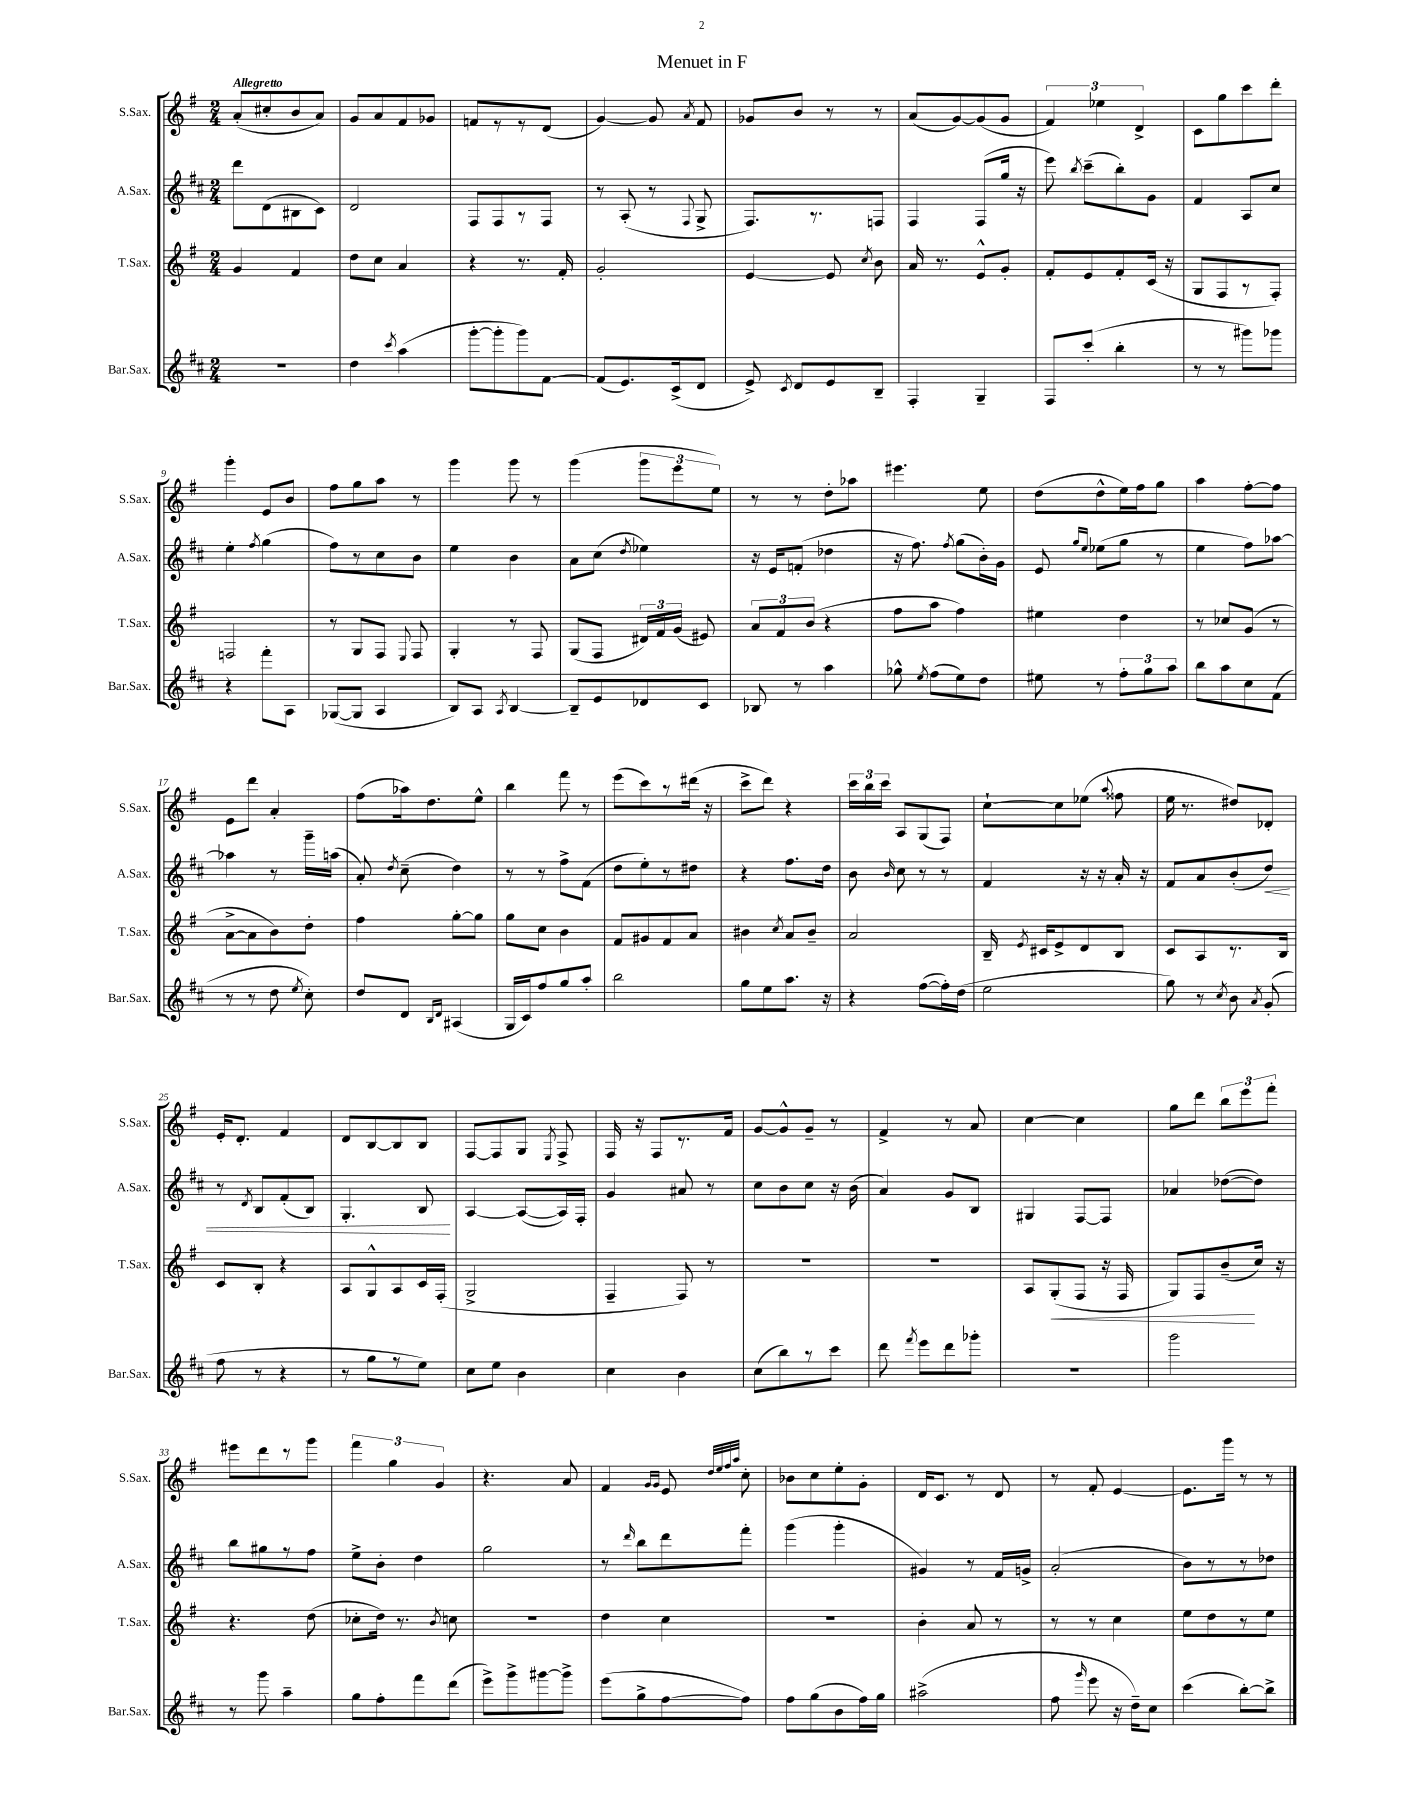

**kern	**kern	**kern	**kern
*staff4	*staff3	*staff2	*staff1
*clefG2	*clefG2	*clefG2	*clefG2
*k[f#c#]	*k[f#]	*k[f#c#]	*k[f#]
*M2/4	*M2/4	*M2/4	*M2/4
2r	4g	8ddd	(8a'
.	.	(8d	8cc#'
.	4f#	8B#	8b
.	.	8c#)	8a)
=	=	=	=
4dd	8dd	2d	8g
.	8cc	.	8a
8qccc#	.	.	.
(4aa	4a	.	8f#
.	.	.	8g-
=	=	=	=
[8ggg'	4r	8F#	8f
8ggg']	.	8F#	8r
8ggg)	8.r	8r	8r
[8f#	.	8F#	(8d
.	16f#'	.	.
=	=	=	=
(8f#]	2g'	8r	[4g)
8.e)	.	(8A'	.
.	.	8r	8g]
(16c#^	.	.	.
.	.	8qqF#	8qa
8d	.	8G^	8f#
=	=	=	=
8e^)	[4e	8.F#)	8g-
8qc#	.	.	.
8d	.	.	8b
.	.	8.r	.
8e	8e]	.	8r
.	8qcc	.	.
8B~	8b	8F	8r
=	=	=	=
4F#'	16a	4F#	(8a
.	8.r	.	.
.	.	.	[8g)
4G~	8e^^	(8F#	(8g]
.	8g'	16gg	8g
.	.	16r	.
=	=	=	=
8F#	8f#'	8eee)	6f#)
.	.	8qbb	.
(8ccc#'	8e	(8ccc#~	.
.	.	.	6ee-
4bb'	8f#'	8bb')	.
.	.	.	6d^
.	(16c	8g	.
.	16r	.	.
=	=	=	=
8r	8G	4f#	8c
8r	8F#	.	8gg
8ggg#)	8r	8A	8ccc
8ggg-	8F#')	8cc#	8ddd'
=	=	=	=
4r	2F	4ee'	4ggg'
.	.	8qff#	.
8fff#'	.	(4gg	8e
8A	.	.	8b
=	=	=	=
([8G-	8r	8ff#)	8ff#
8G-]	8G	8r	8gg
4A	8F#	8cc#	8aa
.	8qqE	.	.
.	8F#	8b	8r
=	=	=	=
8B)	4G'	4ee	4ggg
8A	.	.	.
8qA	.	.	.
[4B	8r	4b	8ggg
.	8F#	.	8r
=	=	=	=
8B~]	(8G	8a	(4ggg
8e	8F#	(8cc#	.
.	.	8qdd	.
8d-	24d#)	4ee-)	12ggg
.	24f#	.	.
.	(24g	.	12eee
8c#	8e#)	.	.
.	.	.	12ee)
=	=	=	=
8B-	12a	16r	8r
.	.	16e	.
.	12f#	.	.
8r	.	(8f'	8r
.	(12b	.	.
4aa	4r	4dd-	8dd'
.	.	.	8aa-
=	=	=	=
8gg-^^	8ff#	16r	4.eee#
.	.	8.ff#)	.
8qee	.	.	.
(8ff#	8aa	.	.
.	.	8qff#	.
8ee)	4ff#)	(8gg	.
8dd	.	16b')	8ee
.	.	16g	.
=	=	=	=
8ee#	4ee#	8e	(8dd
.	.	16qqgg	.
.	.	16qqee	.
8r	.	(8ee-	8dd^^
12ff#'	4dd	8gg	16ee)
.	.	.	16ff#
12gg	.	.	.
.	.	8r	8gg
12aa	.	.	.
=	=	=	=
8bb	8r	4ee	4aa
8aa	8cc-	.	.
8cc#	(8g	8ff#)	[8ff#'
(8f#	8r	[8aa-	8ff#]
=	=	=	=
8r	[8a^	4aa-]	8e
8r	8a]	.	8ddd
8dd	8b)	8r	4a'
8qee	.	.	.
8cc#')	8dd'	16ggg~	.
.	.	(16aa	.
=	=	=	=
8dd	4ff#	8a')	(8ff#
.	.	8qdd	.
8d	.	(8cc#~	16aa-)
.	.	.	8.dd
16qqB	.	.	.
16qqd	.	.	.
(4A#	[8gg'	4dd)	.
.	8gg]	.	8ee^^
=	=	=	=
16G	8gg	8r	4bb
16c#)	.	.	.
8ff#	8cc	8r	.
8gg	4b	8ff#^	8fff#
8aa'	.	(8f#	8r
=	=	=	=
2bb	8f#	8dd	(8eee
.	8g#	8ee')	8ccc)
.	8f#	8r	8r
.	8a	8dd#	(16ddd#
.	.	.	16r
=	=	=	=
8gg	4b#	4r	8ccc^
8ee	.	.	8ddd)
.	8qcc	.	.
8.aa	8a	8.ff#	4r
.	8b#~	.	.
16r	.	16dd	.
=	=	=	=
4r	2a	8b	24ccc
.	.	.	24bb
.	.	.	24ccc
.	.	16qqb	.
.	.	8cc#	8A
([8ff#	.	8r	(8G
16ff#'])	.	8r	8F#)
(16dd	.	.	.
=	=	=	=
2ee	16B~	4f#	[8cc`
.	8qe	.	.
.	16c#	.	.
.	8e^	.	8cc]
.	8d	16r	(8ee-
.	.	16r	.
.	.	.	8qqaa
.	8B	16a'	8ff##
.	.	16r	.
=	=	=	=
8gg)	8c	8f#	16ee
.	.	.	8.r
8r	8A	8a	.
8qcc#	.	.	.
8b	8.r	(8b'	8dd#)
8qa	.	.	.
(8g'	.	8dd)	8d-'
.	16B	.	.
=	=	=	=
8ff#	8c	8r	16e'
.	.	.	8.d'
.	.	8qd	.
8r	8B'	8B	.
4r	4r	(8f#'	4f#
.	.	8B)	.
=	=	=	=
8r	8A	4.G'	8d
8gg	8G^^	.	[8B
8r	8A	.	8B]
8ee)	16c	8B	8B
.	(16F#'	.	.
=	=	=	=
8cc#	2G^	[4A	[8F#
8ee	.	.	8F#]
4b	.	(8A_	8G
.	.	.	8qE
.	.	16A])	8F#^
.	.	16F#'	.
=	=	=	=
4cc#	4F#~	4g	16F#
.	.	.	16r
.	.	.	8F#
4b	8F#)	8a#	8.r
.	8r	8r	.
.	.	.	16f#
=	=	=	=
(8cc#	2r	8cc#	[8g
8bb)	.	8b	8g^^]
8r	.	8cc#	8g~
8ccc#	.	16r	8r
.	.	(16b	.
=	=	=	=
8ddd	2r	4a)	4f#^
8qfff#	.	.	.
8eee	.	.	.
8ddd	.	8g	8r
8ggg-'	.	8B	8a
=	=	=	=
2r	8A	4G#	[4cc
.	(8G'	.	.
.	8F#	[8F#	4cc]
.	16r	8F#]	.
.	16F#	.	.
=	=	=	=
2ggg	8G)	4a-	8gg
.	8F#	.	8ddd
.	(8b~	([8dd-	12bb
.	.	.	12eee
.	16cc)	8dd-])	.
.	.	.	12fff#'
.	16r	.	.
=	=	=	=
8r	4.r	8bb	8eee#
8ggg	.	8gg#	8ddd
4aa~	.	8r	8r
.	(8dd	8ff#	8ggg
=	=	=	=
8gg	8cc-'	8ee^	6fff#
8ff#'	16dd)	8b'	.
.	.	.	6gg
.	8.r	.	.
8fff#	.	4dd	.
.	.	.	6g
.	8qb	.	.
(8ddd	8cc	.	.
=	=	=	=
8eee^)	2r	2gg	4.r
8ggg^	.	.	.
[8ggg#	.	.	.
8ggg#^]	.	.	8a
=	=	=	=
(8eee	4dd	8r	4f#
.	.	16qqddd	.
8gg^	.	8bb	.
.	.	.	16qqg
.	.	.	16qqg
[8ff#	4cc	8ddd	8e
.	.	.	32qqdd
.	.	.	32qqee
.	.	.	32qqff#
.	.	.	32qqaa
8ff#])	.	8fff#'	8cc'
=	=	=	=
8ff#	2r	(4ggg	8b-
(8gg	.	.	8cc
8b	.	4ggg'	8ee'
16ff#)	.	.	8g'
16gg	.	.	.
=	=	=	=
(2aa#^	4b'	4g#)	16d
.	.	.	8.c
.	8a	8r	8r
.	8r	16f#	8d
.	.	16g^	.
=	=	=	=
8ff#	8r	(2a'	8r
16qqggg	.	.	.
8eee	8r	.	8f#'
16r	4cc	.	[4e
16dd~)	.	.	.
8cc#	.	.	.
=	=	=	=
(4ccc#	8ee	8b)	8.e]
.	8dd	8r	.
.	.	.	16ggg
[8bb')	8r	8r	8r
8bb^]	8ee	8dd-	8r
==	==	==	==
*-	*-	*-	*-
